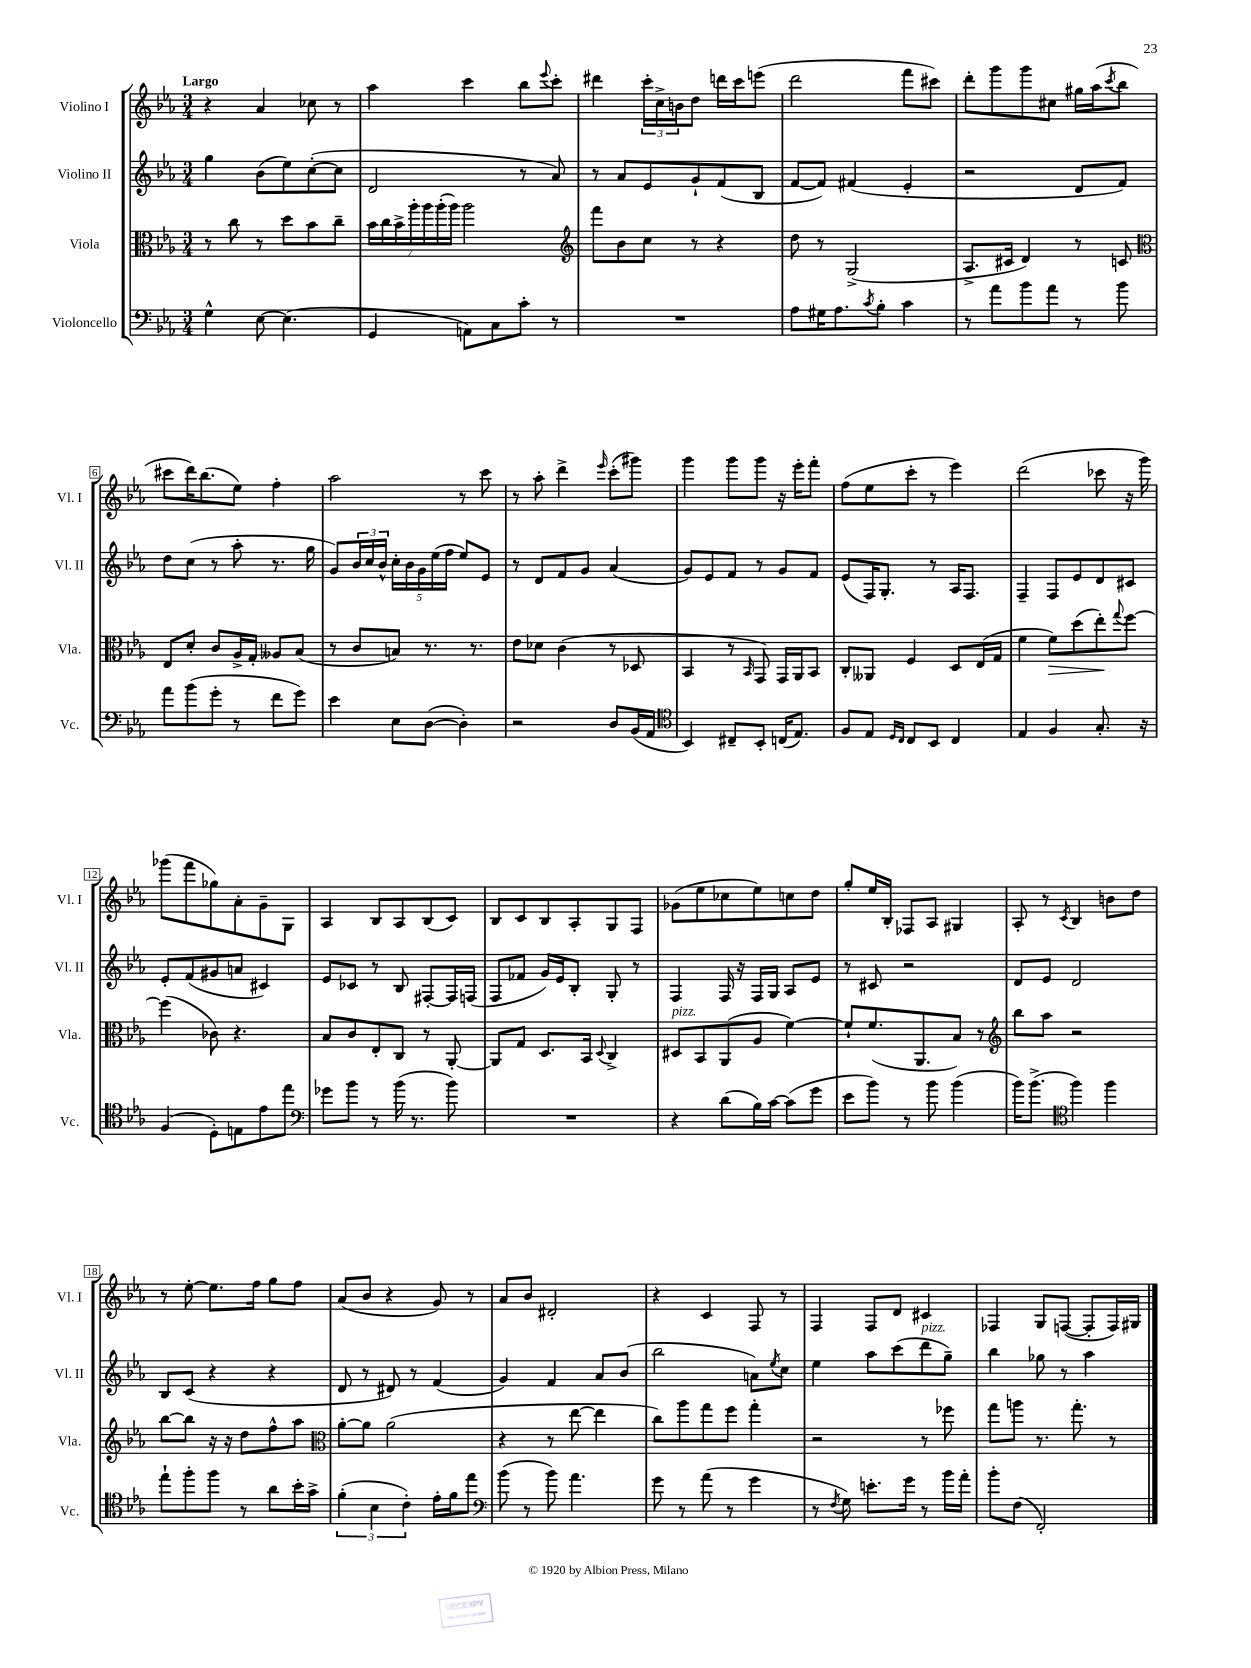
<<
\new StaffGroup <<
\new Staff = "s0" \with { instrumentName = "Violino I" shortInstrumentName = "Vl. I" } {
    \clef treble \key ees \major \numericTimeSignature \time 3/4 \tempo "Largo"
    r4 aes'4 ces''8 r8 |
    aes''4 c'''4 bes''8 \appoggiatura { ees'''8 } c'''8-. |
    dis'''4 \tuplet 3/2 { c'''16-. c''16-> b'16 } d''8 d'''16 c'''16 e'''8( |
    d'''2 f'''8 cis'''8) |
    d'''8-. g'''8 g'''8 cis''8 gis''16 aes''16( \acciaccatura { c'''8 } bes''8 |
    cis'''8 d'''16) bes''8.( ees''8) f''4-. |
    aes''2 r8 c'''8 |
    r8 aes''8-. d'''4-> \grace { ees'''16 } c'''8-.( gis'''8) |
    g'''4 g'''8 g'''8 r16 ees'''16-. f'''8-. |
    f''8( ees''8 c'''8-. r8 ees'''4) |
    d'''2( ces'''8 r16 g'''16) |
    ges'''8( f'''8 ges''8) aes'8-. g'8-- g8 |
    aes4 bes8 aes8 bes8( c'8) |
    bes8 c'8 bes8 aes8-. g8 f8 |
    ges'8( ees''8 ces''8 ees''8) c''8 d''8 |
    g''8-. ees''16 bes16-. fes8 aes8 gis4 |
    aes8-. r8 \acciaccatura { c'8 } bes4 b'8 d''8 |
    r8 ees''8~-. ees''8. f''16 g''8 f''8 |
    aes'8( bes'8 r4 g'8) r8 |
    aes'8 bes'8 dis'2-. |
    r4 c'4 f8 r8 |
    f4 f8 d'8 cis'4 |
    fes4 g8 f8~( f8-. f16) gis16 \bar "|." |
}
\new Staff = "s1" \with { instrumentName = "Violino II" shortInstrumentName = "Vl. II" } {
    \clef treble \key ees \major \numericTimeSignature \time 3/4
    g''4 bes'8( ees''8) c''8~-.( c''8 |
    d'2 r8 aes'8) |
    r8 aes'8 ees'8 g'8-! f'8( bes8 |
    f'8~ f'8) fis'4( ees'4-. |
    r2 d'8 f'8) |
    d''8 c''8( r8 aes''8-. r8. g''16 |
    g'8) \tuplet 3/2 { bes'16 c''16 bes'16-^ } \tuplet 5/4 { c''16-. bes'16 g'16 ees''16( f''16 } ees''8) ees'8 |
    r8 d'8 f'8 g'8 aes'4( |
    g'8) ees'8 f'8 r8 g'8 f'8 |
    ees'8( f16) g8.-. r8 aes16 f8. |
    f4-- f8 ees'8 d'8 cis'8 |
    ees'8-. f'8( gis'8 a'8 cis'4) |
    ees'8 ces'8 r8 bes8 fis8~-. fis16 f16( |
    f8 fes'8 g'16) ees'16 bes8-. g8-. r8 |
    f4 f16 r16 f16 g16 aes8 ees'8 |
    r8 cis'8 r2 |
    d'8 ees'8 d'2 |
    bes8 c'8( r4 r4 |
    d'8 r8 dis'8) r8 f'4( |
    g'4) f'4 aes'8 bes'8( |
    bes''2 a'8) \acciaccatura { ees''8 } c''8 |
    ees''4 aes''8 c'''8( d'''8^\markup { \italic "pizz." } g''8--) |
    bes''4 ges''8 r8 aes''4 \bar "|." |
}
\new Staff = "s2" \with { instrumentName = "Viola" shortInstrumentName = "Vla." } {
    \clef alto \key ees \major \numericTimeSignature \time 3/4
    r8 c''8 r8 d''8 bes'8 c''8-- |
    \tuplet 7/4 { bes'16 c''16 bes'16-> aes''16-. aes''16 aes''16-.( aes''16) } aes''2 |
    \clef treble f'''8 bes'8 c''8 r8 r4 |
    d''8 r8 g2->( |
    aes8.-> cis'16 d'4) r8 c'8 |
    \clef alto ees8 d'8-. c'8 aes16-> g16-. aeses8 bes8( |
    r8 c'8 b8) r8. r8. |
    ees'8 des'8 c'4( r8 des8 |
    bes,4 r8 \grace { bes,16 } g,8) g,16 aes,16 bes,8 |
    c8-. aeses,8 f4 d8 ees16( g16 |
    f'4 f'8\>) d''8( ees''8-.\!) \appoggiatura { g''8 } f''8~ |
    f''4( ces'8) r4. |
    bes8 c'8 ees8-. c8 r8 aes,8~-. |
    aes,8 g8 d8. bes,16 \appoggiatura { d8 } c4-> |
    dis8^\markup { \italic "pizz." } bes,8 aes,8( aes8 f'4~) |
    f'8-! f'8.( aes,8. bes8) r8 |
    \clef treble bes''8 aes''8 r2 |
    bes''8~ bes''8 r16 r16 d''8 f''8-^ aes''8 |
    \clef alto aes'8~-. aes'8 aes'2( |
    r4 r8 ees''8~ ees''4 |
    c''8) aes''8 g''8 f''8 g''4-. |
    r2 r8 fes''8 |
    g''8 a''8 r8. g''8.-. r8 \bar "|." |
}
\new Staff = "s3" \with { instrumentName = "Violoncello" shortInstrumentName = "Vc." } {
    \clef bass \key ees \major \numericTimeSignature \time 3/4
    g4-^ ees8~ ees4.( |
    g,4 a,8) c8 c'8-. r8 |
    R2. |
    aes8 gis16 aes8. \acciaccatura { c'8 } bes8-. c'4 |
    r8 aes'8 bes'8 aes'8 r8 bes'8 |
    aes'8 bes'8( g'8-. r8 f'8 g'8) |
    ees'4 ees8 d8~( d4-.) |
    r2 d8 bes,16( aes,16 |
    \clef tenor bes,4) cis8-- bes,8-. c16( ees8.) |
    f8 ees8 \grace { d16 c16 } c8 bes,8 c4 |
    ees4 f4 g8.-. r16 |
    f4( d8-.) e8 ees'8 ees''8 |
    \clef bass ges'8 bes'8 r8 bes'16( r8. bes'8) |
    R2. |
    r4 d'8( bes16) c'16~ c'8( g'8 |
    ees'8 bes'8) r8 bes'8 bes'4( |
    bes'16) bes'8.->( \clef tenor f''4) f''4 |
    ees''8-! f''8-. f''8 r8 aes'8 bes'16-. g'16-> |
    \tuplet 3/2 { f'4-.( bes4 c'4-.) } ees'16-. f'16 ees''8 |
    \clef bass bes'8( r8 bes'8) aes'4. |
    g'8 r8 aes'8( r8 g'4 |
    r8 \acciaccatura { f8 } g8) e'8.-. g'16 r8 bes'16 aes'16-. |
    bes'8-. f8( f,2-.) \bar "|." |
}
>>
>>
\layout { \context { \Score \override BarNumber.stencil = #(make-stencil-boxer 0.1 0.3 ly:text-interface::print) } }
